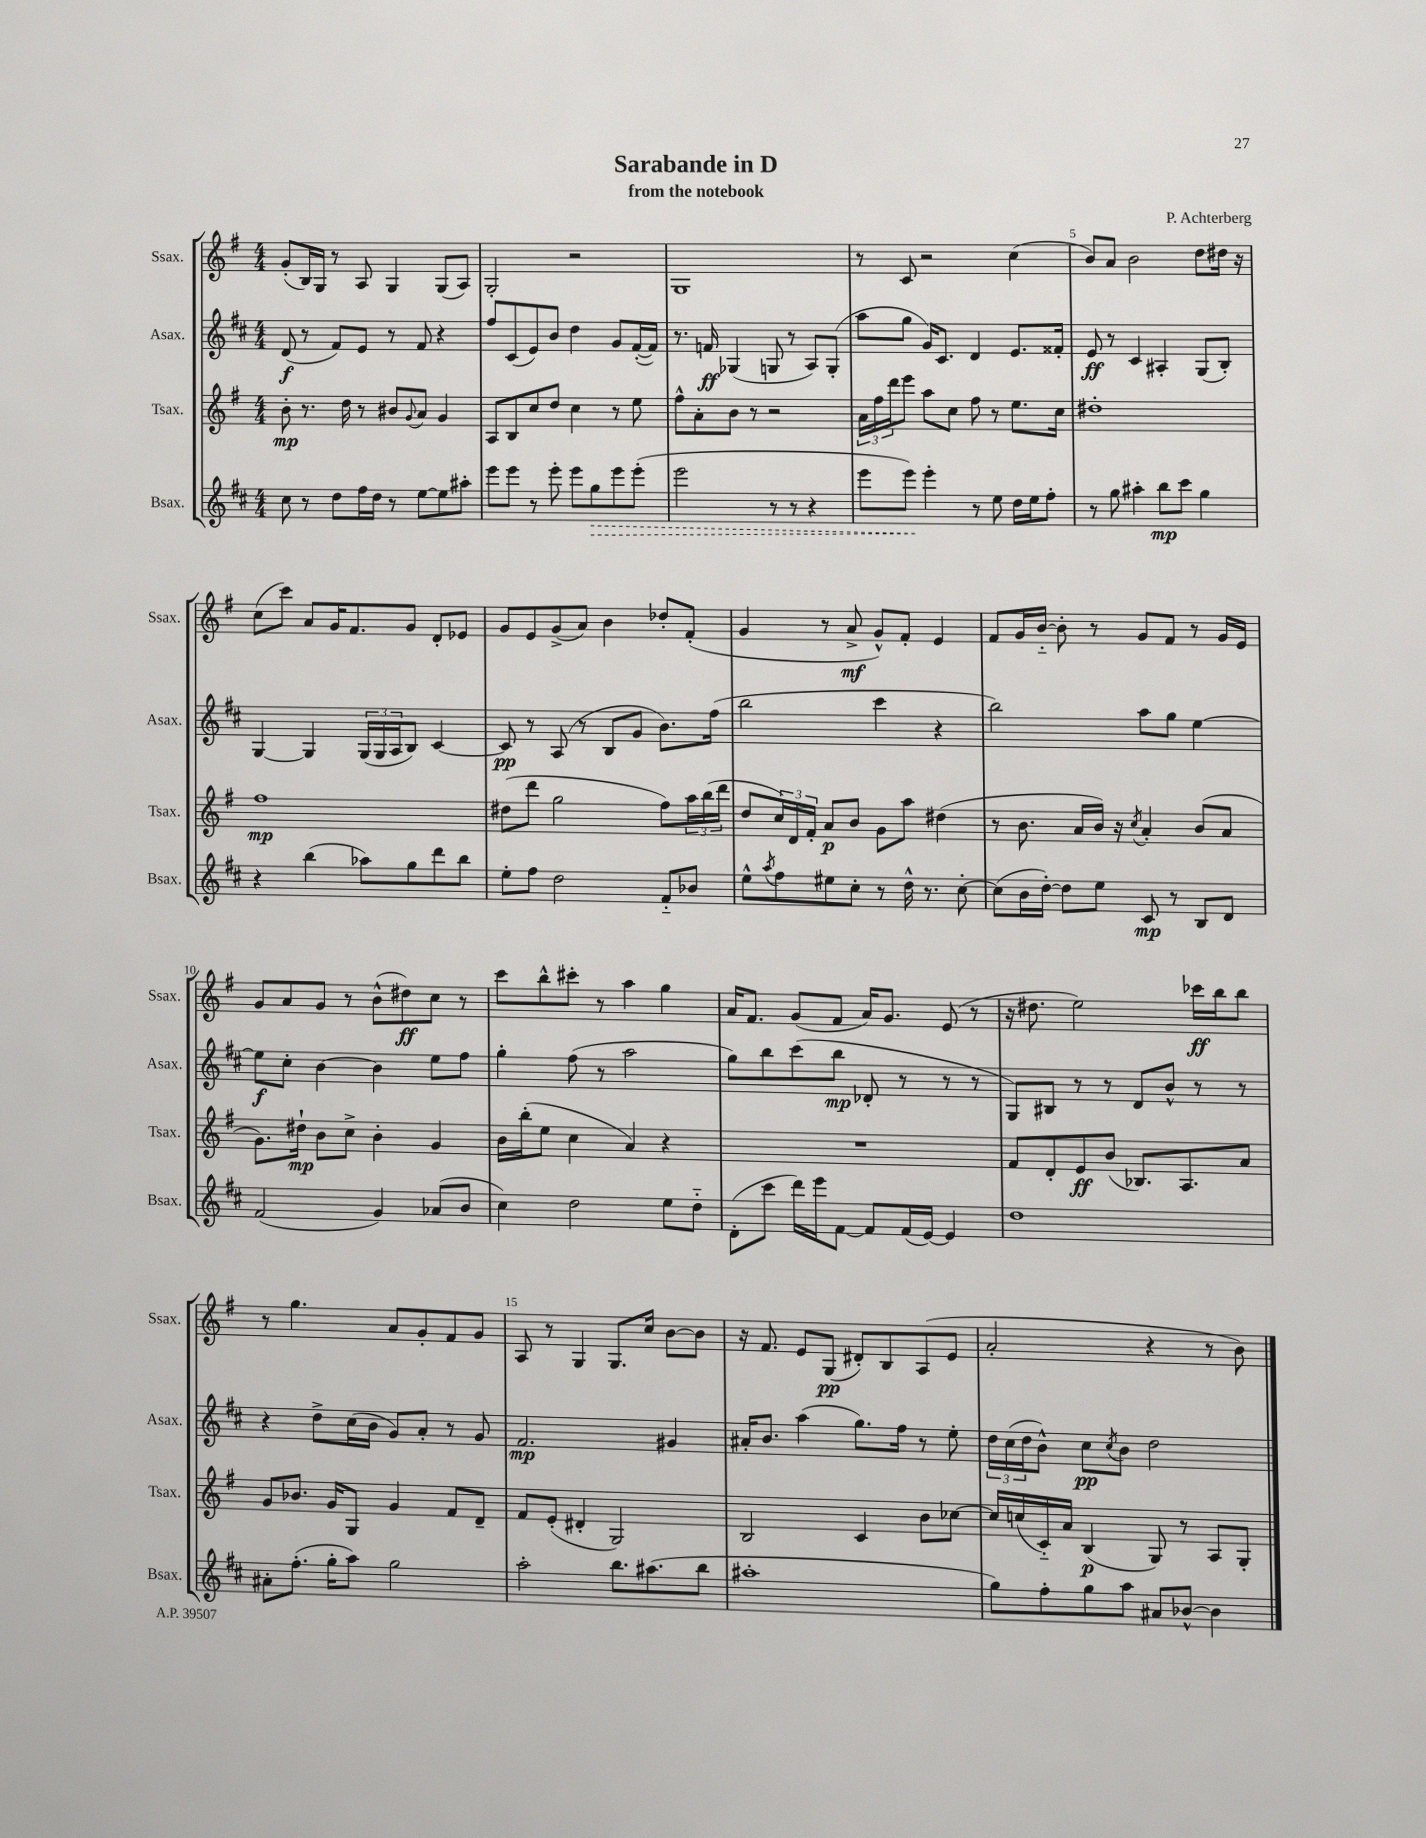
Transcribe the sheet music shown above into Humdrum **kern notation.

**kern	**dynam	**kern	**dynam	**kern	**dynam	**kern	**dynam
*part4	*part4	*part3	*part3	*part2	*part2	*part1	*part1
*staff4	*staff4	*staff3	*staff3	*staff2	*staff2	*staff1	*staff1
*I"Bsax.	*	*I"Tsax.	*	*I"Asax.	*	*I"Ssax.	*
*I'Bsax.	*	*I'Tsax.	*	*I'Asax.	*	*I'Ssax.	*
*clefG2	*	*clefG2	*	*clefG2	*	*clefG2	*
*k[f#c#]	*	*k[f#]	*	*k[f#c#]	*	*k[f#]	*
*M4/4	*	*M4/4	*	*M4/4	*	*M4/4	*
=1	=1	=1	=1	=1	=1	=1	=1
8cc#\	.	8b'\	mp	(8d/	f	(8g'/L	.
8r	.	8.r	.	8r	.	16B/L)	.
.	.	.	.	.	.	16G/JJ	.
8dd\L	.	.	.	8f#/L)	.	8r	.
.	.	16dd\	.	.	.	.	.
16ff#\L	.	8r	.	8e/J	.	8A/	.
16dd\JJ	.	.	.	.	.	.	.
8r	.	8b#X/L	.	8r	.	4G/	.
.	.	8qqg/	.	.	.	.	.
[8ee\L	.	8a/J	.	8f#/	.	.	.
8ee\]	.	4g/	.	4r	.	(8G/L	.
8aa#X'\J	.	.	.	.	.	8A/J)	.
=2	=2	=2	=2	=2	=2	=2	=2
8eee\L	.	8A/L	.	8ff#/L	.	2G'/	.
8eee\J	.	8B/	.	(8c#/	.	.	.
8r	.	8cc/	.	8e/)	.	.	.
8eee'\	.	8dd/J	.	8b/J	.	.	.
8eee\L	.	4cc\	.	4dd\	.	2r	.
!	!LO:HP:b	!	!	!	!	!	!
8gg\	>	.	.	.	.	.	.
8eee\	.	8r	.	8g/L	.	.	.
(8eee'\J	.	8ee\	.	([16f#'/L	.	.	.
.	.	.	.	16f#/JJ])	.	.	.
=3	=3	=3	=3	=3	=3	=3	=3
2eee\	.	8ff#^^\L	.	8.r	.	1G	.
.	.	8a'\	.	.	.	.	.
.	.	.	.	16fn/	ff	.	.
.	.	8b\J	.	(4G-X/	.	.	.
.	.	8r	.	.	.	.	.
8r	.	2r	.	8Gn/	.	.	.
8r	.	.	.	8r	.	.	.
4r	.	.	.	8A/L)	.	.	.
.	.	.	.	(8G'/J	.	.	.
=4	=4	=4	=4	=4	=4	=4	=4
8eee\L	.	24a\LL	.	8aa\L	.	8r	.
.	.	24ff#\	.	.	.	.	.
.	.	24ddd\J	.	.	.	.	.
8eee\J)	.	8eee\J	.	8gg\J	.	8c/	.
4eee'\	]	8aa\L	.	16g/KL)	.	2r	.
.	.	.	.	8.c#/J	.	.	.
.	.	8cc\J	.	.	.	.	.
8r	.	8ff#\	.	4d/	.	.	.
8ee\	.	8r	.	.	.	.	.
16dd\LL	.	8.ee\L	.	8.e/L	.	(4cc\	.
16ee\J	.	.	.	.	.	.	.
8ff#'\J	.	.	.	.	.	.	.
.	.	16cc\Jk	.	16f##X'/Jk	.	.	.
=5	=5	=5	=5	=5	=5	=5	=5
8r	.	1dd#X'	.	8e/	ff	8b/L)	.
8gg\	.	.	.	8r	.	8a/J	.
4aa#X'\	.	.	.	4c#/	.	2b\	.
8bb\L	mp	.	.	4A#X'/	.	.	.
8ccc#\J	.	.	.	.	.	.	.
4gg\	.	.	.	(8G/L	.	8dd\L	.
.	.	.	.	8B'/J)	.	16dd#X\Jk	.
.	.	.	.	.	.	16r	.
!!LO:LB:g=z
=6	=6	=6	=6	=6	=6	=6	=6
4r	.	1ff#	mp	[4G/	.	(8cc\L	.
.	.	.	.	.	.	8ccc\J)	.
(4bb\	.	.	.	4G/]	.	8a/L	.
.	.	.	.	.	.	16g/K	.
.	.	.	.	.	.	8.f#/	.
8aa-X\L)	.	.	.	(24G/LL	.	.	.
.	.	.	.	24G/	.	.	.
.	.	.	.	24A/J	.	.	.
8gg\	.	.	.	8B/J)	.	8g/J	.
8ddd\	.	.	.	[4c#/	.	8d'/L	.
8bb\J	.	.	.	.	.	8e-X/J	.
=7	=7	=7	=7	=7	=7	=7	=7
8ee'\L	.	(8dd#X\L	.	8c#/]	pp	8g/L	.
8ff#\J	.	8ddd\J	.	8r	.	8e/	.
2dd\	.	2gg\	.	(8A/	.	(8g^/	.
.	.	.	.	8r	.	8a/J)	.
.	.	.	.	8B/L	.	4b\	.
.	.	.	.	8g/J	.	.	.
8f#/L	.	8ff#\L)	.	8.b\L)	.	8dd-X'/L	.
8b-X/J	.	24aa\L	.	.	.	(8f#'/J	.
.	.	(24bb\	.	.	.	.	.
.	.	.	.	(16ff#\Jk	.	.	.
.	.	24ddd\JJ	.	.	.	.	.
=8	=8	=8	=8	=8	=8	=8	=8
8ee^^\L	.	8dd/L	.	2bb\	.	4g/	.
8qaa/	.	.	.	.	.	.	.
8ff#\	.	24cc/L)	.	.	.	.	.
.	.	24d/	.	.	.	.	.
.	.	24f#'/JJ	.	.	.	.	.
8ee#X\	.	8a/L	p	.	.	8r	.
8cc#'\J	.	8b/J	.	.	.	8a^/	mf
8r	.	8g\L	.	4ccc#\	.	8g^^/L)	.
16dd^^\	.	8aa\J	.	.	.	8f#'/J	.
8.r	.	.	.	.	.	.	.
.	.	(4dd#X\	.	4r	.	4e/	.
[8cc#'\	.	.	.	.	.	.	.
=9	=9	=9	=9	=9	=9	=9	=9
(8cc#\L]	.	8r	.	2bb\)	.	8f#/L	.
16b\L	.	8.b\	.	.	.	16g/L	.
[16dd'\JJ)	.	.	.	.	.	[16b/JJ	.
8dd\L]	.	.	.	.	.	8b'\]	.
.	.	16a/LL	.	.	.	.	.
8ee\J	.	16b/JJ)	.	.	.	8r	.
.	.	16r	.	.	.	.	.
.	.	8qcc/	.	.	.	.	.
8c#/	mp	4a'/	.	8aa\L	.	8g/L	.
8r	.	.	.	8gg\J	.	8f#/J	.
8B/L	.	(8b/L	.	[4ee\	.	8r	.
8d/J	.	8a/J	.	.	.	16g/LL	.
.	.	.	.	.	.	16e/JJ	.
!!LO:LB:g=z
=10	=10	=10	=10	=10	=10	=10	=10
(2f#/	.	8.g\L)	.	8ee\L]	f	8g/L	.
.	.	.	.	8cc#'\J	.	8a/	.
.	.	16dd#X`\Jk	mp	.	.	.	.
.	.	8b\L	.	[4b\	.	8g/J	.
.	.	8cc^\J	.	.	.	8r	.
4g/)	.	4b'\	.	4b\]	.	(8b^^\L	.
.	.	.	.	.	.	8dd#X\)	ff
(8a-X/L	.	4g/	.	8ee\L	.	8cc\J	.
8b/J	.	.	.	8ff#\J	.	8r	.
=11	=11	=11	=11	=11	=11	=11	=11
4cc#\)	.	16b\LL	.	4gg'\	.	8ccc\L	.
.	.	(16bb'\J	.	.	.	.	.
.	.	8ee\J	.	.	.	8bb^^\	.
2dd\	.	4cc\	.	(8ff#\	.	8ccc#X'\J	.
.	.	.	.	8r	.	8r	.
.	.	4a/)	.	2aa\	.	4aa\	.
8ee\L	.	4r	.	.	.	4gg\	.
8dd\J	.	.	.	.	.	.	.
=12	=12	=12	=12	=12	=12	=12	=12
(8d'\L	.	1r	.	8gg\L)	.	16a/KL	.
.	.	.	.	.	.	8.f#/J	.
8ccc#\J	.	.	.	8bb\	.	.	.
16ddd\LL)	.	.	.	(8ccc#\	.	(8g/L	.
16eee\J	.	.	.	.	.	.	.
[8f#\J	.	.	.	8bb\J	mp	8f#/J	.
8f#/L]	.	.	.	8d-X'/	.	16a/KL)	.
.	.	.	.	.	.	8.g/J	.
(16f#/L	.	.	.	8r	.	.	.
[16e/JJ)	.	.	.	.	.	.	.
4e/]	.	.	.	8r	.	(8e/	.
.	.	.	.	8r	.	8r	.
=13	=13	=13	=13	=13	=13	=13	=13
1dd	.	8f#/L	.	8G/L)	.	16r	.
.	.	.	.	.	.	8.dd#X\	.
.	.	8d'/	.	8B#X/J	.	.	.
.	.	8e/	ff	8r	.	2ee\)	.
.	.	(8b/J	.	8r	.	.	.
.	.	8.B-X/L)	.	8d/L	.	.	.
.	.	.	.	8b^^/J	.	.	.
.	.	8.A/	.	.	.	.	.
.	.	.	.	8r	.	16ccc-X\LL	ff
.	.	.	.	.	.	16bb\J	.
.	.	8a/J	.	8r	.	8bb\J	.
!!LO:LB:g=z
=14	=14	=14	=14	=14	=14	=14	=14
8a#X'\L	.	8g/L	.	4r	.	8r	.
(8.ff#'\J	.	8.b-X/J	.	.	.	4.gg\	.
.	.	.	.	8dd^\L	.	.	.
16gg'\KL	.	16g/KL	.	.	.	.	.
8aa\J)	.	8G/J	.	(16cc#\L	.	.	.
.	.	.	.	16b\JJ	.	.	.
2gg\	.	4g/	.	8g/L)	.	8a/L	.
.	.	.	.	8a'/J	.	8g'/	.
.	.	8f#/L	.	8r	.	8f#/	.
.	.	8d~/J	.	8g/	.	8g/J	.
=15	=15	=15	=15	=15	=15	=15	=15
2aa'\	.	8f#/L	.	2.f#/	mp	8A/	.
.	.	(8e'/J	.	.	.	8r	.
.	.	4d#X'/	.	.	.	4G/	.
8.bb\L	.	2G/)	.	.	.	8.G/L	.
(8.aa#X\	.	.	.	.	.	16cc/Jk	.
.	.	.	.	4g#X/	.	[8b\L	.
8bb\J	.	.	.	.	.	8b\J]	.
=16	=16	=16	=16	=16	=16	=16	=16
1aa#X'	.	2B/	.	16a#X'/KL	.	16r	.
.	.	.	.	8.b/J	.	8.f#/	.
.	.	.	.	(4aa\	.	8e/L	.
.	.	.	.	.	.	(8G/J	pp
.	.	4c/	.	8.gg\L)	.	8d#X'/L)	.
.	.	.	.	.	.	8B/	.
.	.	.	.	16ff#\Jk	.	.	.
.	.	8b\L	.	8r	.	(8A/	.
.	.	[8cc-X\J	.	8ee'\	.	8e/J	.
=17	=17	=17	=17	=17	=17	=17	=17
8gg\L)	.	16cc-/LL]	.	24dd\LL	.	2a'/	.
.	.	.	.	(24cc#\	.	.	.
.	.	(16ccn/	.	.	.	.	.
.	.	.	.	24dd\J	.	.	.
8ff#'\	.	16c/)	.	8b^^\J)	.	.	.
.	.	16a/JJ	.	.	.	.	.
8gg\	.	(4B/	p	8cc#\L	pp	.	.
.	.	.	.	8qcc#/	.	.	.
8aa\J	.	.	.	8b\J	.	.	.
8a#X/L	.	8G/)	.	2dd\	.	4r	.
[8b-X^^/J	.	8r	.	.	.	.	.
4b-\]	.	8A/L	.	.	.	8r	.
.	.	8G'/J	.	.	.	8b\)	.
==	==	==	==	==	==	==	==
*-	*-	*-	*-	*-	*-	*-	*-
